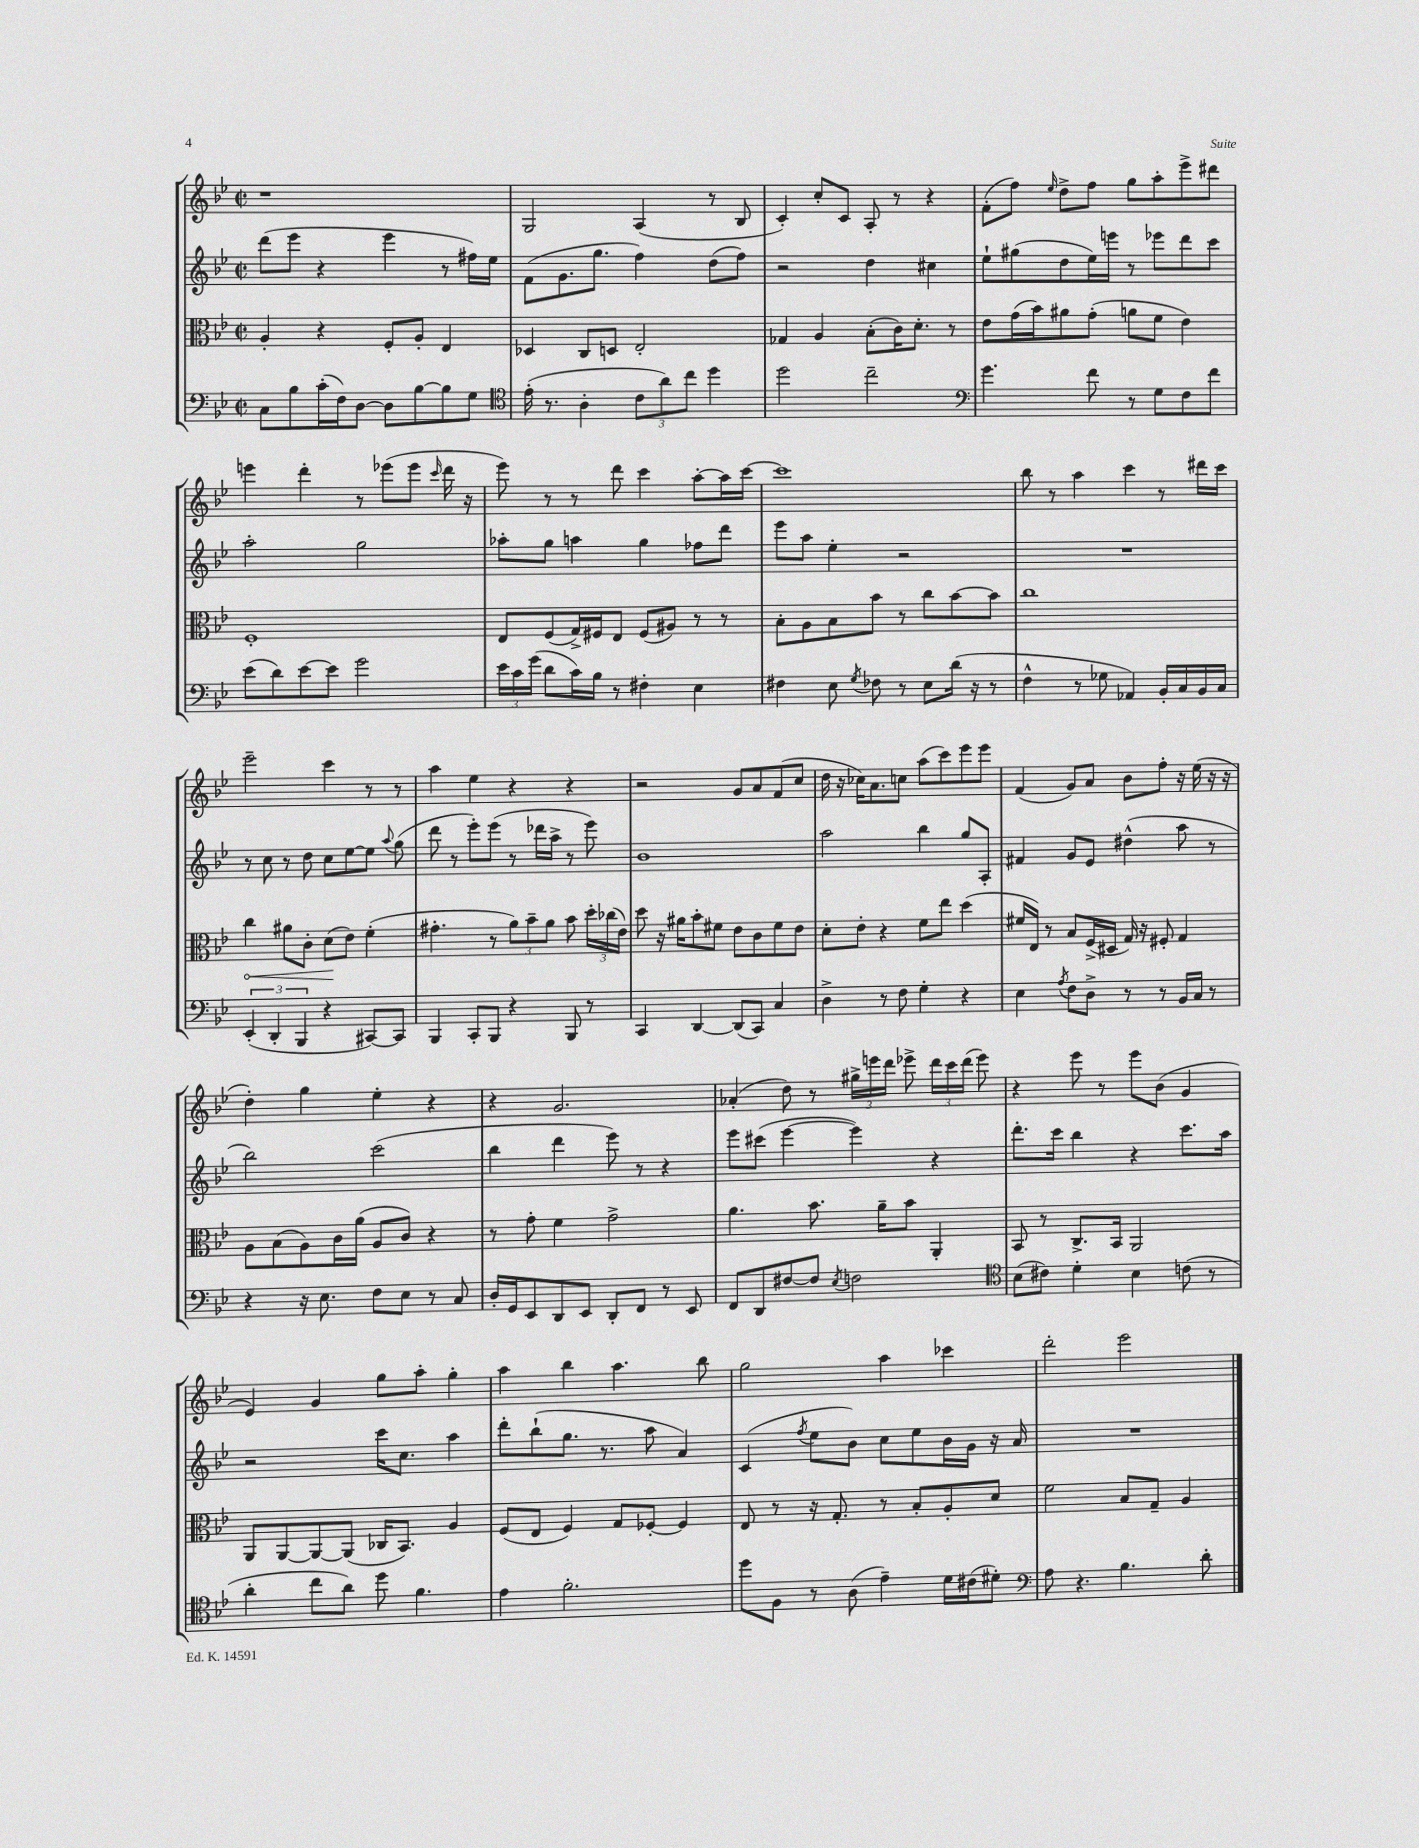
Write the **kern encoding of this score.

**kern	**kern	**kern	**kern
*staff4	*staff3	*staff2	*staff1
*clefF4	*clefC3	*clefG2	*clefG2
*k[b-e-]	*k[b-e-]	*k[b-e-]	*k[b-e-]
*M2/2	*M2/2	*M2/2	*M2/2
*met(c|)	*met(c|)	*met(c|)	*met(c|)
8C	4A'	(8ddd	1r
8B-	.	8eee-	.
(16c'	4r	4r	.
16F)	.	.	.
[8D	.	.	.
8D]	8F'	4eee-	.
[8B-	8A'	.	.
8B-]	4E-	8r	.
8G	.	16ff#)	.
.	.	16ee-	.
=	=	=	=
*clefC4	*	*	*
(16e-'	4D-	(8f	2G
8.r	.	.	.
.	.	8.g	.
4A'	8C	.	.
.	.	8.gg	.
.	8D	.	.
12c	2E-'	4ff)	(4A
12a)	.	.	.
12cc	.	.	.
4dd	.	(8dd	8r
.	.	8ff)	8B-
=	=	=	=
2dd	4G-	2r	4c')
.	4A	.	8cc'
.	.	.	8c
2cc~	(8B-'	4dd	8A'
.	16c)	.	8r
.	8.d'	.	.
.	.	4cc#	4r
.	8r	.	.
=	=	=	=
*clefF4	*	*	*
4.g	8e-	8ee-`	(8f'
.	(16g	(8gg#	8ff)
.	16b-)	.	.
.	.	.	16qqee-
.	8a#	8dd	8dd^
8f	(8g'	16ee-)	8ff
.	.	16eee	.
8r	8a	8r	8gg
8G	8f	8eee-	8aa'
8F	4e-)	8ddd	8eee-^
8f	.	8ccc	8ddd#
=	=	=	=
(8e-	1F'	2aa'	4eee
8d)	.	.	.
[8e-	.	.	4ddd'
8e-]	.	.	.
2g	.	2gg	8r
.	.	.	(8eee-
.	.	.	8eee-
.	.	.	16qqccc
.	.	.	16ddd
.	.	.	16r
=	=	=	=
24e-	8E-	8aa-'	8eee-)
24c	.	.	.
(24g	.	.	.
8d	(8F	8gg	8r
16c)	16G^)	4aa	8r
16B-	16F#	.	.
8r	8E-	.	8ddd
4F#'	(8F#	4gg	4ccc
.	8A#)	.	.
4E-	8r	8ff-	[8aa'
.	8r	8ddd	16aa]
.	.	.	[16ccc
=	=	=	=
4F#	8B-'	8eee-	1ccc]
.	8A	8aa	.
8E-	8B-	4ee-'	.
8qG	.	.	.
8F-	8b-	.	.
8r	8r	2r	.
8E-	8cc	.	.
(16d	[8b-	.	.
16r	.	.	.
8r	8b-]	.	.
=	=	=	=
4F^^	1cc	1r	8bb-
.	.	.	8r
8r	.	.	4aa
8G-	.	.	.
4AA-)	.	.	4ccc
16BB-'	.	.	8r
16C	.	.	.
16BB-	.	.	16ddd#
16C	.	.	16ccc
=	=	=	=
(6EE-'	4cc	8r	2eee-~
.	.	8cc	.
6DD'	.	.	.
.	8a#	8r	.
6BBB-	.	.	.
.	8c'	8dd	.
4r	(8d	8cc	4ccc
.	8e-)	[8ee-	.
[8CC#)	(4f'	8ee-]	8r
.	.	8qqaa	.
8CC#]	.	(8gg	8r
=	=	=	=
4BBB-	4.g#'	8ddd	4aa
.	.	8r	.
8CC'	.	8eee-')	4ee-
8BBB-	8r	(8eee-	.
4r	12a)	8r	4r
.	12b-~	.	.
.	.	16ddd-	.
.	12a	.	.
.	.	16aa^	.
8BBB-	8b-	8r	4r
8r	24dd'	8eee-)	.
.	(24cc-	.	.
.	24e-)	.	.
=	=	=	=
4CC	8dd	1b-	2r
.	16r	.	.
.	16a#	.	.
[4DD	8b-'	.	.
.	8f#	.	.
(8DD]	8e-	.	8g
8CC)	8c	.	8a
4C	8f#	.	(8f
.	8e-	.	8cc
=	=	=	=
4D^	8d'	2aa	16dd
.	.	.	16r
.	8e-'	.	16cc-)
.	.	.	8.a
8r	4r	.	.
8F	.	.	8cc
4G'	8f	4bb-	(8aa
.	8ee-	.	8ccc)
4r	(4dd	8gg	8eee-
.	.	8A'	8eee-
=	=	=	=
4E-	16f#	4f#	(4f
.	16E-)	.	.
.	8r	.	.
8qA	.	.	.
8F	8B-	8g	8g)
8D^	(16F^	8e-	8a
.	16D#	.	.
8r	16G)	(4dd#^^	8b-
.	16r	.	.
8r	8F#'	.	8ff'
16BB-	4G	8aa	16r
16C	.	.	(16ee-
8r	.	8r	16r
.	.	.	16r
=	=	=	=
4r	8A	2bb-)	4dd')
.	(8B-	.	.
16r	8A)	.	4gg
8.E-	.	.	.
.	16c	.	.
.	(16a	.	.
8F	8A	(2ccc	4ee-'
8E-	8c)	.	.
8r	4r	.	4r
8C	.	.	.
=	=	=	=
16D'	8r	4bb-	4r
16GG	.	.	.
8EE-	8g'	.	.
8DD	4f	4ddd	2.g
8EE-	.	.	.
8DD'	2g^	8eee-)	.
8FF	.	8r	.
8r	.	4r	.
8EE-	.	.	.
=	=	=	=
8FF	4.a	8eee-	(4a-'
8DD	.	(8ccc#	.
[8F#	.	[4eee-	8dd)
8F#]	8.b-	.	8r
8qE-	.	.	.
2F	.	4eee-])	24gg#^
.	.	.	24eee
.	16a~	.	.
.	.	.	24ddd
.	8b-	.	8eee-^
.	4AA'	4r	24ddd
.	.	.	24ccc
.	.	.	(24ddd
.	.	.	8eee-)
=	=	=	=
*clefC4	*	*	*
(8B-	8BB-	8.ddd'	4r
8c#)	8r	.	.
.	.	16ccc	.
4d'	8.C^	4bb-	8eee-
.	.	.	8r
.	16BB-	.	.
4B-	2AA	4r	8eee-
.	.	.	(8b-
(8c	.	8.ccc	4g
8r	.	.	.
.	.	16aa	.
=	=	=	=
4a'	8AA	2r	4e-)
.	[8AA	.	.
8cc	8AA_	.	4g
8a)	(8AA]	.	.
8dd	16C-	16ccc	8gg
.	8.BB-)	8.cc	.
4.f	.	.	8aa'
.	4A	4aa	4gg'
=	=	=	=
4e-	(8F	8ddd'	4aa
.	8E-	(8bb-`	.
2.f'	4F)	8.gg	4bb-
.	.	8.r	.
.	8G	.	4.aa
.	[8F-'	8aa	.
.	4F-]	4a)	.
.	.	.	8bb-
=	=	=	=
8dd	8E-	(4c	2gg
8F	8r	.	.
.	.	8qff	.
8r	16r	8ee-	.
.	8.G'	.	.
(8A	.	8b-)	.
4e-~)	8r	8cc	4aa
.	8B-'	8ee-	.
16d	8A'	16b-	4ccc-
(16c#	.	16g	.
8d#')	8d	16r	.
.	.	16a	.
=	=	=	=
*clefF4	*	*	*
8A	2f	1r	2ddd'
4.r	.	.	.
4.B-	8B-	.	2eee-
.	8G~	.	.
.	4A	.	.
8d'	.	.	.
==	==	==	==
*-	*-	*-	*-
